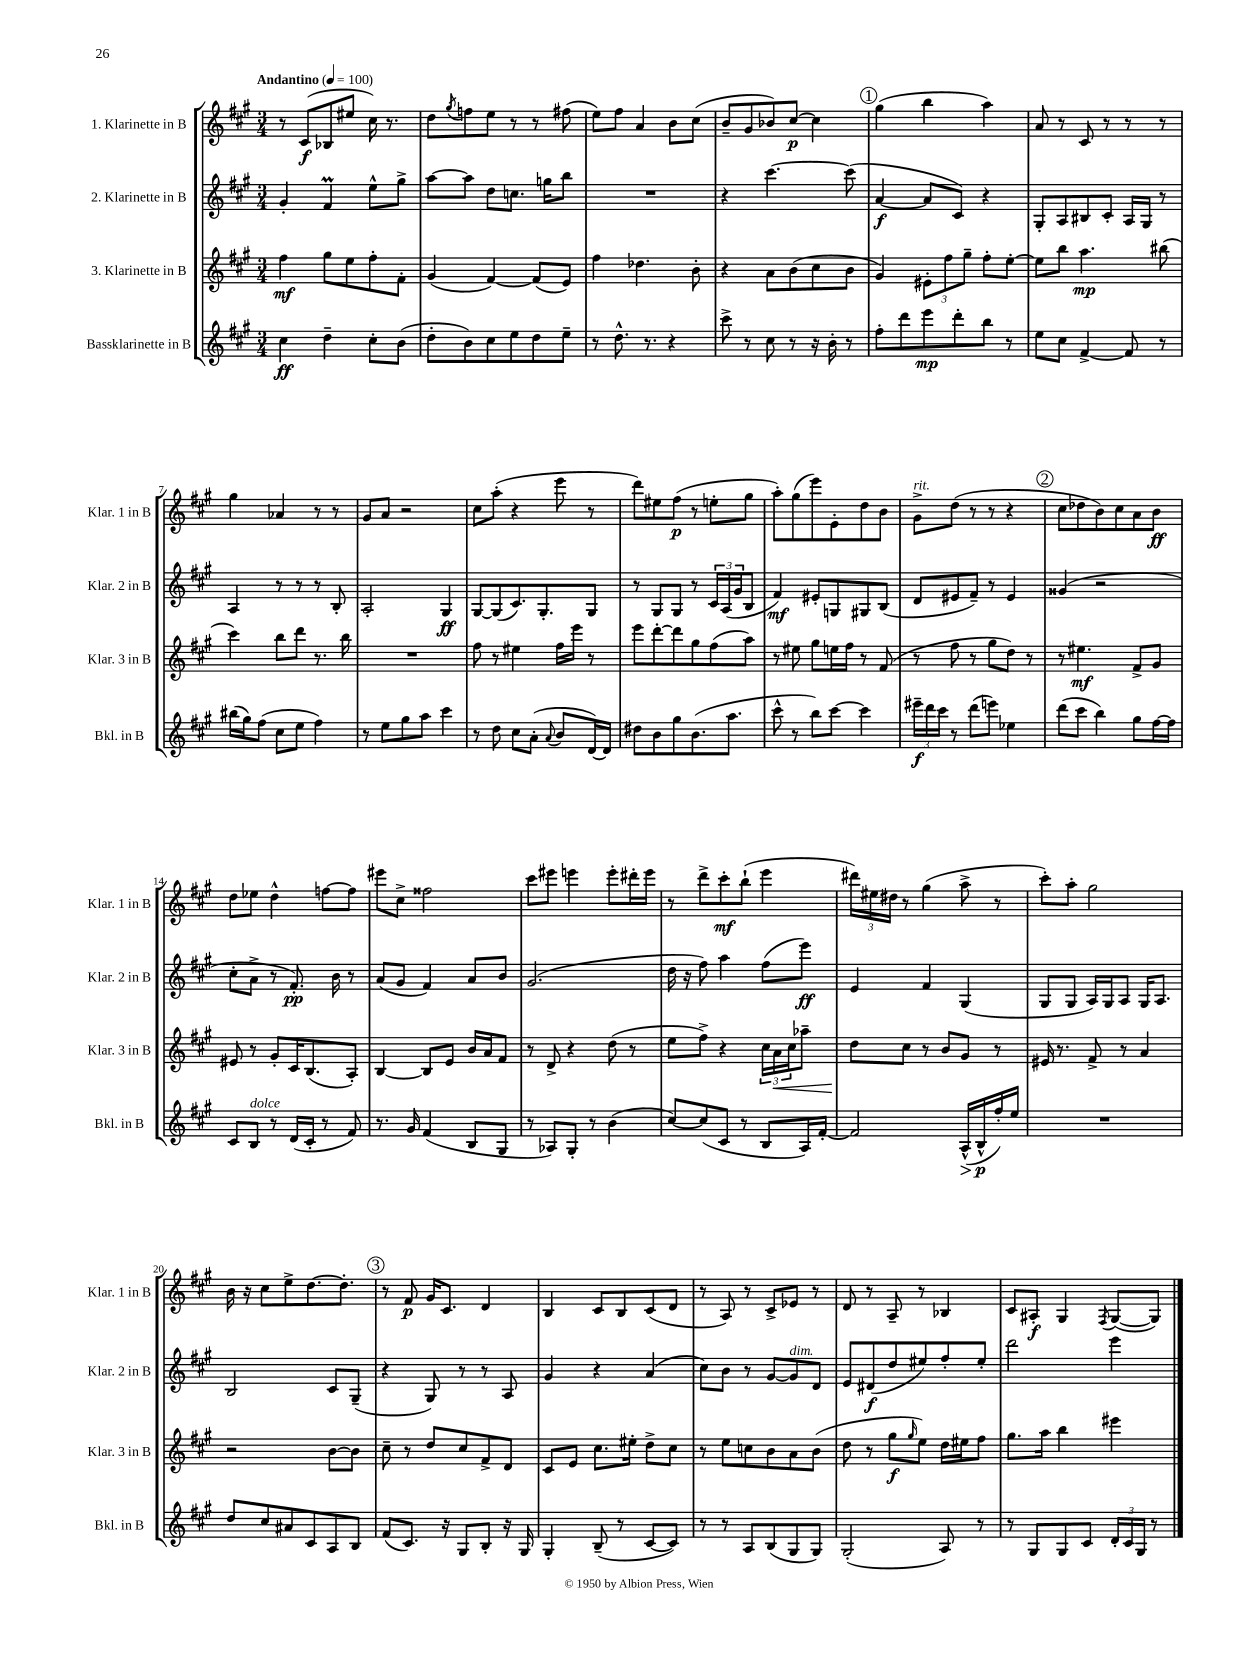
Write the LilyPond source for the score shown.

<<
\new StaffGroup <<
\new Staff = "s0" \with { instrumentName = "1. Klarinette in B" shortInstrumentName = "Klar. 1 in B" } {
    \clef treble \key a \major \numericTimeSignature \time 3/4 \tempo "Andantino" 4 = 100
    r8 cis'8\f( bes8 eis''8 cis''16) r8. |
    d''8 \acciaccatura { gis''8 } f''8 e''8 r8 r8 fis''8( |
    e''8) fis''8 a'4 b'8 cis''8( |
    b'8-- gis'8 bes'8) cis''8~\p cis''4 |
    \mark \markup { \circle "1" } gis''4( b''4 a''4) |
    a'8 r8 cis'8 r8 r8 r8 |
    gis''4 aes'4 r8 r8 |
    gis'8 a'8 r2 |
    cis''8 a''8-.( r4 e'''8 r8 |
    d'''8) eis''8 fis''8\p( r8 e''8-. gis''8 |
    a''8-.) gis''8( e'''8) e'8-. d''8 b'8 |
    gis'8->^\markup { \italic "rit." } d''8( r8 r8 r4 |
    \mark \markup { \circle "2" } cis''8 des''8 b'8) cis''8 a'8 b'8\ff |
    d''8 ees''8 d''4-^ f''8~ f''8 |
    eis'''8 cis''8-> fisis''2 |
    cis'''8 eis'''8 e'''4 e'''8-. dis'''16-. e'''16 |
    r8 d'''8-> cis'''8-.\mf b''8-!( e'''4 |
    \tuplet 3/2 { dis'''16) eis''16 dis''16 } r8 gis''4( a''8-> r8 |
    cis'''8-.) a''8-. gis''2 |
    b'16 r16 cis''8 e''8-> d''8.~ d''8.-. |
    \mark \markup { \circle "3" } r8 fis'8\p gis'16 cis'8. d'4 |
    b4 cis'8 b8 cis'8( d'8 |
    r8 a8) r8 cis'8-> ees'8 r8 |
    d'8 r8 a8-- r8 bes4 |
    cis'8 ais8-.\f gis4 \acciaccatura { fis8 } gis8~( gis8) \bar "|." |
}
\new Staff = "s1" \with { instrumentName = "2. Klarinette in B" shortInstrumentName = "Klar. 2 in B" } {
    \clef treble \key a \major \numericTimeSignature \time 3/4
    gis'4-. fis'4\prall e''8-^ gis''8-> |
    a''8~ a''8 d''8 c''8. g''16 b''8 |
    R2. |
    r4 cis'''4.~ cis'''8( |
    \mark \markup { \circle "1" } a'4~\f a'8 cis'8) r4 |
    gis8-. a8 bis8 cis'8-. a16 gis16 r8 |
    a4 r8 r8 r8 b8-. |
    a2-. gis4\ff |
    gis8~ gis8( cis'8.) gis8.-. gis8 |
    r8 gis8 gis8 r8 \tuplet 3/2 { cis'16 a16( gis'16 } b8 |
    fis'4\mf) eis'8-. g8 gis8 b8( |
    d'8 eis'8 fis'8--) r8 eis'4 |
    \mark \markup { \circle "2" } gisis'4( r2 |
    cis''8-. a'8-> r8 fis'8.-.\pp) b'16 r8 |
    a'8( gis'8 fis'4) a'8 b'8 |
    gis'2.( |
    d''16 r16 fis''8) a''4 fis''8( e'''8\ff) |
    e'4 fis'4 gis4( |
    gis8 gis8 a16) gis16 a8 gis16 a8. |
    b2 cis'8 gis8--( |
    \mark \markup { \circle "3" } r4 gis8) r8 r8 a8 |
    gis'4 r4 a'4( |
    cis''8) b'8 r8 gis'8~ gis'8^\markup { \italic "dim." } d'8 |
    e'8 dis'8\f( d''8 eis''8) fis''8-. eis''8-. |
    d'''2 e'''4 \bar "|." |
}
\new Staff = "s2" \with { instrumentName = "3. Klarinette in B" shortInstrumentName = "Klar. 3 in B" } {
    \clef treble \key a \major \numericTimeSignature \time 3/4
    fis''4\mf gis''8 e''8 fis''8-. fis'8-. |
    gis'4( fis'4~) fis'8( e'8) |
    fis''4 des''4. b'8-. |
    r4 a'8 b'8( cis''8 b'8 |
    \mark \markup { \circle "1" } gis'4) \tuplet 3/2 { eis'8-. fis''8 gis''8-- } fis''8-. e''8~-. |
    e''8 b''8 a''4.\mp bis''8( |
    cis'''4) b''8 d'''8 r8. b''16 |
    R2. |
    fis''8 r8 eis''4 fis''16 e'''16 r8 |
    e'''8 d'''8~-. d'''8 gis''8 fis''8( a''8) |
    r8 eis''8 gis''8 e''16 fis''16 r8 fis'8( |
    r8 fis''8 r8 gis''8 d''8) r8 |
    \mark \markup { \circle "2" } r8 eis''4.\mf fis'8-> gis'8 |
    eis'8 r8 gis'8-. cis'16 b8.( a8-.) |
    b4~ b8 e'8 b'16 a'16 fis'8 |
    r8 d'8-> r4 d''8( r8 |
    e''8 fis''8->) r4 \tuplet 3/2 { cis''16 a'16\< cis''16 } aes''8-- |
    d''8\! cis''8 r8 b'8 gis'8 r8 |
    eis'16 r8. fis'8-> r8 a'4 |
    r2 b'8~ b'8 |
    \mark \markup { \circle "3" } cis''8-- r8 d''8 cis''8 fis'8-> d'8 |
    cis'8 e'8 cis''8. eis''16-. d''8-> cis''8 |
    r8 e''8 c''8 b'8 a'8 b'8( |
    d''8 r8 gis''8\f \grace { gis''16 } e''8) d''16 eis''16 fis''8 |
    gis''8. a''16 b''4 eis'''4 \bar "|." |
}
\new Staff = "s3" \with { instrumentName = "Bassklarinette in B" shortInstrumentName = "Bkl. in B" } {
    \clef treble \key a \major \numericTimeSignature \time 3/4
    cis''4\ff d''4-- cis''8-. b'8( |
    d''8-. b'8) cis''8 e''8 d''8 e''8-- |
    r8 d''8.-^ r8. r4 |
    cis'''8-> r8 cis''8 r8 r16 b'16-. r8 |
    \mark \markup { \circle "1" } fis''8-. d'''8 e'''8\mp d'''8-. b''8 r8 |
    e''8 cis''8 fis'4~-> fis'8 r8 |
    bis''16( gis''16) fis''8( cis''8 e''8 fis''4) |
    r8 e''8 gis''8 a''8 cis'''4 |
    r8 d''8 cis''8 a'8-.( \appoggiatura { a'8 } b'8 d'16~) d'16 |
    dis''8 b'8 gis''8 b'8.( a''8. |
    cis'''8-^ r8 b''8) cis'''8~ cis'''4 |
    \tuplet 3/2 { eis'''16--\f d'''16 cis'''16 } r8 d'''8( e'''8) ees''4 |
    \mark \markup { \circle "2" } d'''8( cis'''8 b''4) gis''8 fis''16~ fis''16 |
    cis'8 b8^\markup { \italic "dolce" } r8 d'16( cis'16-. r8 fis'8) |
    r8. gis'16 fis'4( b8 gis8 |
    r8 aes8) gis8-. r8 b'4( |
    cis''8~) cis''8( cis'8 r8 b8 a16) fis'16~-. |
    fis'2 a16-^\>( b16-^\p\! fis''16-.) e''16 |
    R2. |
    d''8 cis''8 ais'8 cis'8 a8 b8 |
    \mark \markup { \circle "3" } fis'8( cis'8.) r16 gis8 b8-. r16 gis16 |
    gis4-. b8--( r8 cis'8~ cis'8) |
    r8 r8 a8 b8( gis8 gis8) |
    gis2-.( a8) r8 |
    r8 gis8 gis8 cis'8 \tuplet 3/2 { d'16-. cis'16 gis16 } r8 \bar "|." |
}
>>
>>
